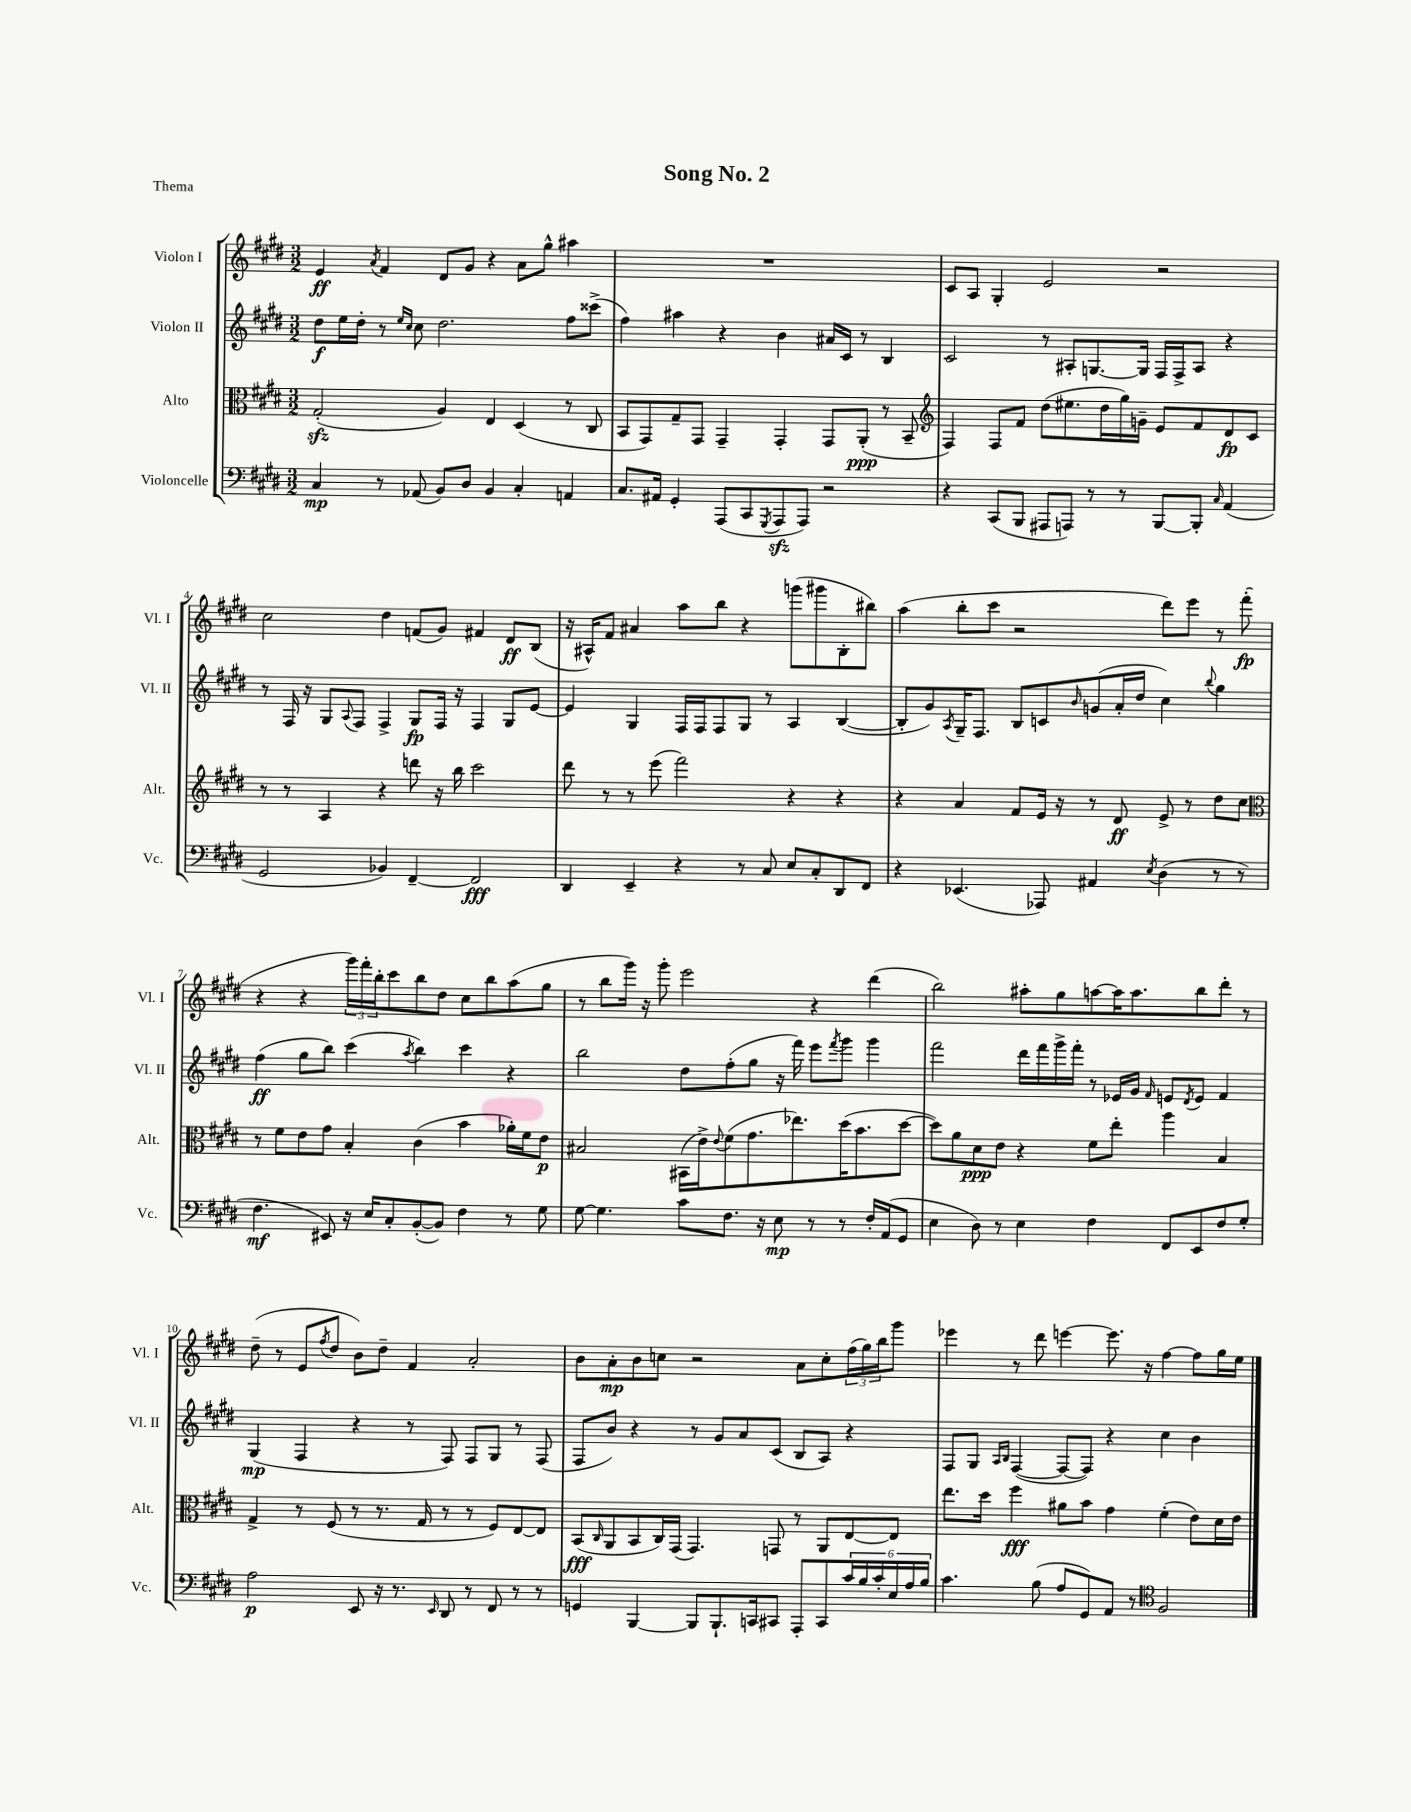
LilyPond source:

\header { title = "Song No. 2" piece = "Thema" }
<<
\new StaffGroup <<
\new Staff = "s0" \with { instrumentName = "Violon I" shortInstrumentName = "Vl. I" } {
    \clef treble \key e \major \numericTimeSignature \time 3/2
    e'4\ff \acciaccatura { a'8 } fis'4 dis'8 gis'8 r4 a'8 gis''8-^ ais''4 |
    R1. |
    cis'8 a8 gis4-. e'2 r2 |
    cis''2 dis''4 f'8( gis'8) fis'4 dis'8\ff b8( |
    r16 ais16-^) fis'8 ais'4 a''8 b''8 r4 g'''8( gis'''8 b8-. bis''8) |
    a''4( b''8-. cis'''8 r2 dis'''8) e'''8 r8 fis'''8-.\fp( |
    r4 r4 \tuplet 3/2 { gis'''16) fis'''16-. b''16-. } cis'''8 b''8 dis''8 cis''8 b''8 a''8( gis''8 |
    r8 b''8 gis'''16) r16 gis'''8-. e'''2 r4 dis'''4( |
    b''2) ais''8-. gis''8 a''8~ a''16 a''8. b''8 dis'''8-. r8 |
    dis''8--( r8 e'8 \acciaccatura { fis''8 } dis''8 b'8) dis''8-- fis'4 a'2-. |
    b'8 a'8-.\mp b'8 c''8 r2 a'8 c''8-. \tuplet 3/2 { fis''16( gis''16) b''16 } gis'''8 |
    ees'''4 r8 dis'''8 e'''4~ e'''8. r16 fis''4~ fis''8 gis''16 e''16 \bar "|." |
}
\new Staff = "s1" \with { instrumentName = "Violon II" shortInstrumentName = "Vl. II" } {
    \clef treble \key e \major \numericTimeSignature \time 3/2
    dis''8\f e''16 dis''16-. r8 \grace { e''16 cis''16 } cis''8 dis''2. fis''8 cisis'''8->( |
    fis''4) ais''4 r4 b'4 ais'16 cis'16 r8 b4 |
    cis'2 r8 ais8-. g8.~ g16 fis16 fis16-> ais8 r4 |
    r8 fis16 r16 gis8 \appoggiatura { a8 } fis8 fis4-> gis8\fp fis16 r16 fis4 gis8 e'8~ |
    e'4 gis4 fis16 fis16 fis8 gis8 r8 a4 b4~( |
    b8-. gis'8) \acciaccatura { a8 } gis16-- fis8. b8 c'8 \grace { b'16 } g'8( a'16-. dis''16 cis''4) \appoggiatura { b''8 } gis''4 |
    fis''4\ff( gis''8 b''8) cis'''4( \acciaccatura { a''8 } b''4) cis'''4 r4 |
    b''2 dis''8 fis''8-.( gis''8 r16 fis'''16) e'''8 \acciaccatura { fis'''8 } gis'''8 gis'''4 |
    fis'''2 dis'''16 fis'''16 gis'''16-> fis'''16-. r8 ees'16 gis'16 \grace { fis'16 } e'8 \acciaccatura { dis'8 } e'8 fis'4 |
    gis4\mp( fis4 r4 r8 fis8) fis8 gis8 r8 fis8( |
    fis8 b'8) r4 r8 gis'8 a'8 cis'8( b8 a8) r4 |
    fis8 gis8 \grace { a16 b16 } fis4~( fis8~ fis8) r4 cis''4 b'4 \bar "|." |
}
\new Staff = "s2" \with { instrumentName = "Alto" shortInstrumentName = "Alt." } {
    \clef alto \key e \major \numericTimeSignature \time 3/2
    gis2-.\sfz( a4) e4 dis4( r8 cis8 |
    b,8 gis,8) gis8-- gis,8 gis,4-- gis,4-. gis,8 a,8-.\ppp( r8 b,8-- |
    \clef treble fis4) fis8 fis'8 dis''8( eis''8. dis''16 gis''16) g'16-- e'8 fis'8 dis'8\fp cis'8 |
    r8 r8 a4 r4 d'''8 r16 b''16 cis'''2 |
    dis'''8 r8 r8 e'''8( fis'''2) r4 r4 |
    r4 a'4 fis'8 e'16 r16 r8 dis'8\ff e'8-> r8 dis''8 cis''8 |
    \clef alto r8 fis'8 e'8 gis'8 b4-. cis'4( b'4 aes'16-.) fis'16 e'8\p |
    bis2 bis,16( e'16->) \appoggiatura { e'8 } fis'8( gis'8. ees''8.) dis''16( b'8. dis''8~ |
    dis''8) a'8 dis'8\ppp e'8 r4 fis'8 e''8-. a''4 b4 |
    gis4-> r8 fis8( r8 r8. gis16 r8 r8 fis8) e8~ e8 |
    b,8\fff( \grace { cis16 } a,8 b,8 cis16) gis,16( gis,4.) g,8 r8 a,8 e8~ e8 |
    e''8. dis''16 fis''4\fff ais'8 b'8 gis'4 fis'4-.( e'8) dis'16 e'16 \bar "|." |
}
\new Staff = "s3" \with { instrumentName = "Violoncelle" shortInstrumentName = "Vc." } {
    \clef bass \key e \major \numericTimeSignature \time 3/2
    cis4\mp r8 aes,8( b,8) dis8 b,4 cis4-. a,4 |
    cis8. ais,16 gis,4-. a,,8( cis,8 \acciaccatura { gis,,8 } a,,8\sfz a,,8) r2 |
    r4 cis,8( b,,8 ais,,8 a,,8) r8 r8 b,,8~ b,,8-. \grace { cis16 } a,4( |
    gis,2 bes,4) fis,4~-- fis,2\fff |
    dis,4 e,4-- r4 r8 cis8 e8 cis8-. dis,8 fis,8 |
    r4 ees,4.( aes,,8) ais,4 \acciaccatura { e8 } dis4( r8 r8 |
    fis4.\mf eis,8) r16 e16 cis8-. b,8~-.( b,8) fis4 r8 gis8 |
    gis8~ gis4. cis'8 fis8. r16 e8\mp r8 r8 fis16-. a,16( gis,8 |
    e4 dis8) r8 e4 fis4 fis,8 e,8 fis8 gis8-. |
    a2\p e,8 r16 r8. \grace { e,16 } dis,8 r8 fis,8 r8 r8 |
    g,4 b,,4~ b,,8 b,,8.-! c,16 cis,8 a,,8-. cis,8 \tuplet 6/4 { cis'16 b16 cis'16-. e16 a16 b16 } |
    cis'4. b8( a8 gis,8) a,8 r8 \clef tenor fis2 \bar "|." |
}
>>
>>
